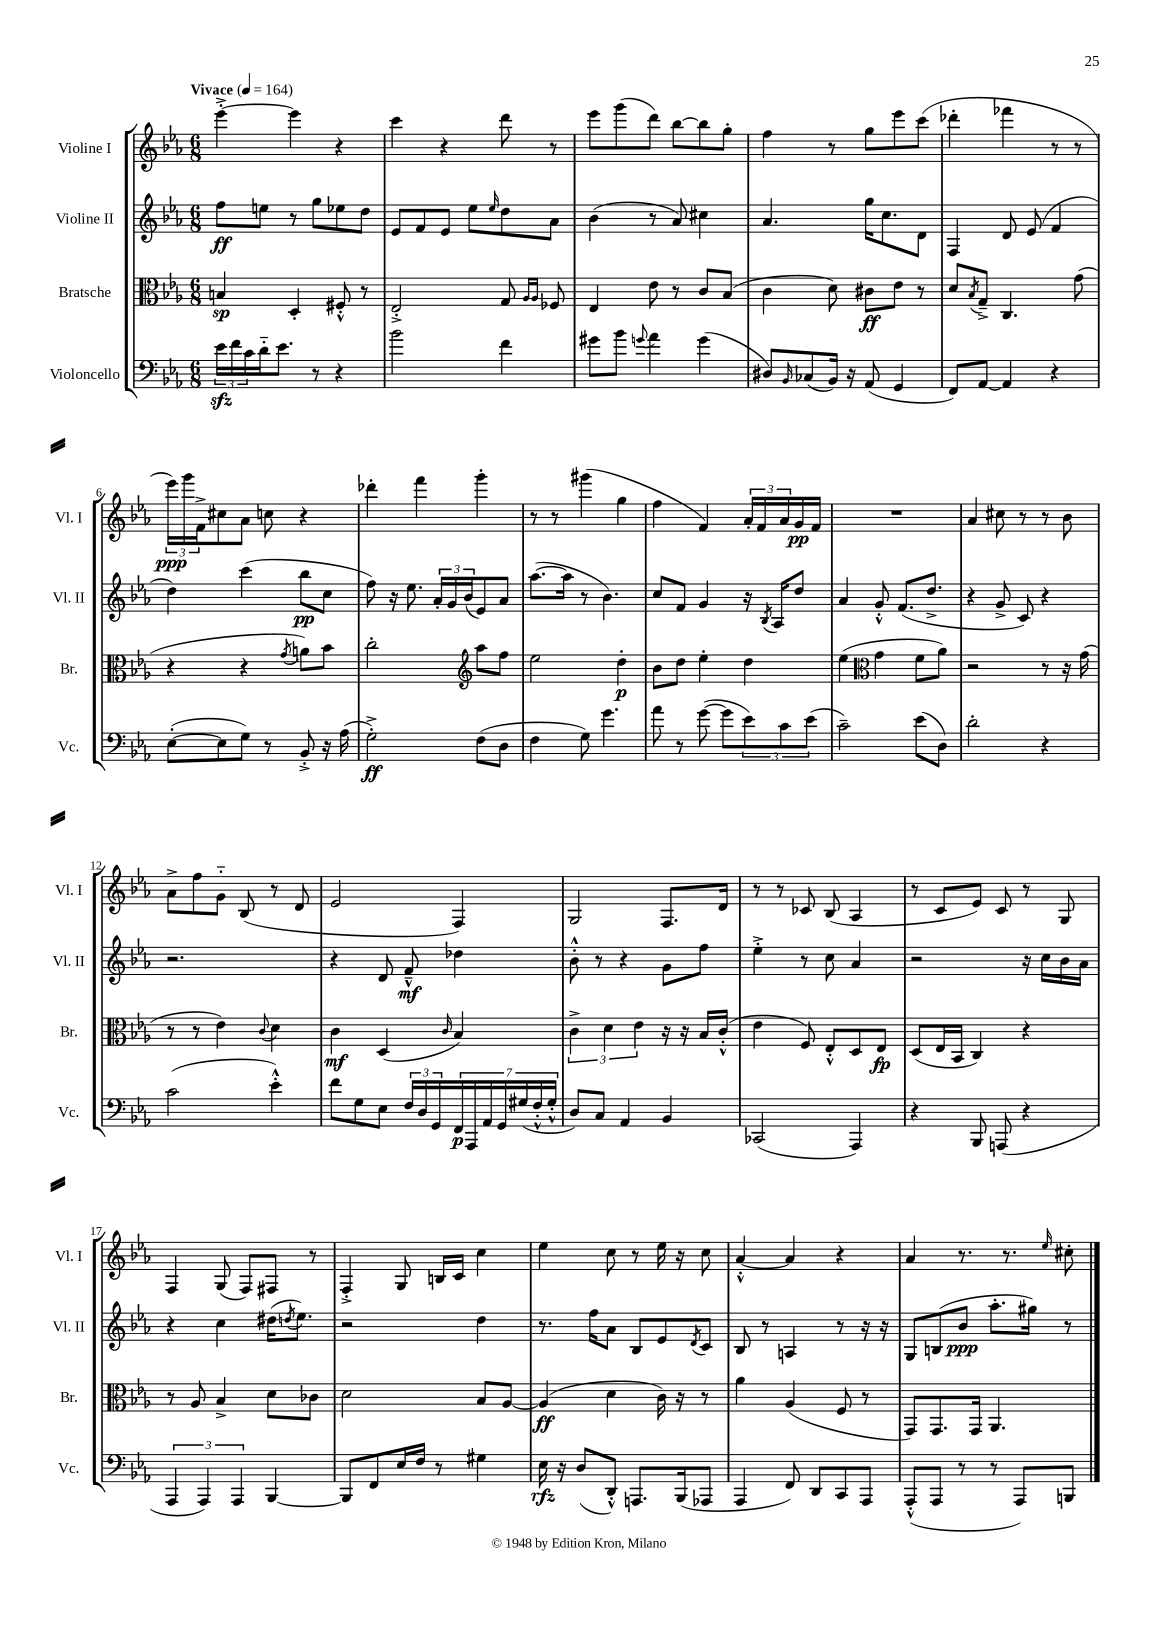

**kern	**dynam	**kern	**dynam	**kern	**dynam	**kern	**dynam
*part4	*part4	*part3	*part3	*part2	*part2	*part1	*part1
*staff4	*staff4	*staff3	*staff3	*staff2	*staff2	*staff1	*staff1
*I"Violoncello	*	*I"Bratsche	*	*I"Violine II	*	*I"Violine I	*
*I'Vc.	*	*I'Br.	*	*I'Vl. II	*	*I'Vl. I	*
*clefF4	*	*clefC3	*	*clefG2	*	*clefG2	*
*k[b-e-a-]	*	*k[b-e-a-]	*	*k[b-e-a-]	*	*k[b-e-a-]	*
*M6/8	*	*M6/8	*	*M6/8	*	*M6/8	*
*MM164	*	*MM164	*	*MM164	*	*MM164	*
=1	=1	=1	=1	=1	=1	=1	=1
!	!	!	!	!	!	!LO:TX:a:B:t=Vivace	!
24e-zz\LL	.	4Bn/	sp	8ff\L	ff	[4eee-'^\	.
24f\	.	.	.	.	.	.	.
24c\	.	.	.	.	.	.	.
16d\J	.	.	.	8een\J	.	.	.
8.e-\J	.	.	.	.	.	.	.
.	.	4D'/	.	8r	.	4eee-\]	.
8r	.	.	.	8gg\L	.	.	.
4r	.	8F#X'^^/	.	8ee-X\	.	4r	.
.	.	8r	.	8dd\J	.	.	.
=2	=2	=2	=2	=2	=2	=2	=2
2b-\	.	2E-'^/	.	8e-/L	.	4ccc\	.
.	.	.	.	8f/	.	.	.
.	.	.	.	8e-/J	.	4r	.
.	.	.	.	8ee-\L	.	.	.
.	.	.	.	16qqee-/	.	.	.
4f\	.	8G/	.	8dd\	.	8ddd\	.
.	.	16qqA-/LL	.	.	.	.	.
.	.	16qqA-/JJ	.	.	.	.	.
.	.	8F-X/	.	8a-\J	.	8r	.
=3	=3	=3	=3	=3	=3	=3	=3
8g#X\L	.	4E-/	.	(4b-\	.	8eee-\L	.
8b-\J	.	.	.	.	.	(8ggg\	.
8qqgn/	.	.	.	.	.	.	.
4a-\	.	8e-\	.	8r	.	8ddd\J)	.
.	.	8r	.	8a-/)	.	[8bb-\L	.
(4g\	.	8c/L	.	4cc#X\	.	8bb-\]	.
.	.	(8B-/J	.	.	.	8gg'\J	.
=4	=4	=4	=4	=4	=4	=4	=4
8D#X/L)	.	4c\	.	4.a-/	.	4ff\	.
16qqBB-/	.	.	.	.	.	.	.
(8C-X/	.	.	.	.	.	.	.
16BB-/Jk)	.	8d\)	.	.	.	8r	.
16r	.	.	.	.	.	.	.
(8AA-/	.	8c#X\L	ff	16gg\KL	.	8gg\L	.
.	.	.	.	8.cc\	.	.	.
4GG/	.	8e-\J	.	.	.	8eee-\	.
.	.	8r	.	8d\J	.	(8ccc\J	.
=5	=5	=5	=5	=5	=5	=5	=5
8FF/L)	.	8d/L	.	4F/	.	4ddd-X'\	.
.	.	8qB-/	.	.	.	.	.
[8AA-/J	.	8G~^/J	.	.	.	.	.
4AA-/]	.	4.C/	.	8d/	.	4fff-X\	.
.	.	.	.	(8e-/	.	.	.
4r	.	.	.	4f/	.	8r	.
.	.	(8g\	.	.	.	8r	.
!!LO:LB:g=z
=6	=6	=6	=6	=6	=6	=6	=6
([8E-'\L	.	4r	.	4dd\)	.	24eee-\LL)	ppp
.	.	.	.	.	.	24ggg\	.
.	.	.	.	.	.	24f^\J	.
8E-\]	.	.	.	.	.	8cc#X\	.
8G\J)	.	4r	.	(4ccc\	.	8a-\J	.
8r	.	.	.	.	.	8ccn\	.
.	.	8qg/	.	.	.	.	.
8BB-'^/	.	8an\L)	.	8bb-\L	pp	4r	.
16r	.	8b-\J	.	8cc\J	.	.	.
(16A-\	.	.	.	.	.	.	.
=7	=7	=7	=7	=7	=7	=7	=7
2G'^\)	ff	2cc'\	.	8ff\)	.	4ddd-X'\	.
.	.	.	.	16r	.	.	.
.	.	.	.	8.ee-\	.	.	.
.	.	.	.	.	.	4fff\	.
.	.	.	.	24a-'/LL	.	.	.
.	.	.	.	24g/	.	.	.
.	.	.	.	(24b-/J	.	.	.
*	*	*clefG2	*	*	*	*	*
(8F\L	.	8aa-\L	.	8e-/)	.	4ggg'\	.
8D\J	.	8ff\J	.	8a-/J	.	.	.
=8	=8	=8	=8	=8	=8	=8	=8
4F\	.	2ee-\	.	([8.aa-\L	.	8r	.
.	.	.	.	.	.	8r	.
.	.	.	.	16aa-\Jk]	.	.	.
8G\)	.	.	.	8r	.	(4ggg#X\	.
4.g\	.	.	.	4.b-\)	.	.	.
.	.	4dd'\	p	.	.	4gg\	.
=9	=9	=9	=9	=9	=9	=9	=9
8a-\	.	8b-\L	.	8cc/L	.	4ff\	.
8r	.	8dd\J	.	8f/J	.	.	.
([8g\	.	4ee-'\	.	4g/	.	4f/)	.
8g\L]	.	.	.	.	.	.	.
12e-\)	.	4dd\	.	16r	.	24a-'/LL	.
.	.	.	.	.	.	24f/	.
.	.	.	.	8qB-/	.	.	.
.	.	.	.	16A-/KL	.	.	.
12c\	.	.	.	.	.	24a-/	.
.	.	.	.	8dd/J	.	16g/	pp
(12e-\J	.	.	.	.	.	.	.
.	.	.	.	.	.	16f/JJ	.
=10	=10	=10	=10	=10	=10	=10	=10
2c~\)	.	(4ee-\	.	4a-/	.	2.r	.
*	*	*clefC3	*	*	*	*	*
.	.	4g\	.	8g'^^/	.	.	.
.	.	.	.	(8.f/L	.	.	.
(8e-\L	.	8f\L	.	.	.	.	.
.	.	.	.	8.dd^/J	.	.	.
8D\J)	.	8a-\J)	.	.	.	.	.
=11	=11	=11	=11	=11	=11	=11	=11
2d'\	.	2r	.	4r	.	4a-/	.
.	.	.	.	8g^/	.	8cc#X\	.
.	.	.	.	8c/)	.	8r	.
4r	.	8r	.	4r	.	8r	.
.	.	16r	.	.	.	8b-\	.
.	.	(16g\	.	.	.	.	.
!!LO:LB:g=z
=12	=12	=12	=12	=12	=12	=12	=12
(2c\	.	8r	.	2.r	.	8a-^\L	.
.	.	8r	.	.	.	8ff\	.
.	.	4e-\)	.	.	.	8g\J	.
.	.	.	.	.	.	(8B-/	.
.	.	8qqc/	.	.	.	.	.
4e-'^^\)	.	4d\	.	.	.	8r	.
.	.	.	.	.	.	8d/	.
=13	=13	=13	=13	=13	=13	=13	=13
8f\L	.	4c\	mf	4r	.	2e-/	.
8G\	.	.	.	.	.	.	.
8E-\J	.	(4D/	.	8d/	.	.	.
24F/LL	.	.	.	8f~^^/	mf	.	.
24D/	.	.	.	.	.	.	.
24GG/	.	.	.	.	.	.	.
.	.	16qqc/	.	.	.	.	.
28FF/	p	4B-/)	.	4dd-X\	.	4F/)	.
28AAA-/	.	.	.	.	.	.	.
28AA-/	.	.	.	.	.	.	.
28GG/	.	.	.	.	.	.	.
(28G#X/	.	.	.	.	.	.	.
28F'^^/	.	.	.	.	.	.	.
28G#'^^/JJ	.	.	.	.	.	.	.
=14	=14	=14	=14	=14	=14	=14	=14
8D/L)	.	6c^\	.	8b-'^^\	.	2G/	.
8C/J	.	.	.	8r	.	.	.
.	.	6d\	.	.	.	.	.
4AA-/	.	.	.	4r	.	.	.
.	.	6e-\	.	.	.	.	.
4BB-/	.	16r	.	8g\L	.	8.F/L	.
.	.	16r	.	.	.	.	.
.	.	16B-/LL	.	8ff\J	.	.	.
.	.	(16c'^^/JJ	.	.	.	16d/Jk	.
=15	=15	=15	=15	=15	=15	=15	=15
(2CC-X/	.	4e-\	.	4ee-'^\	.	8r	.
.	.	.	.	.	.	8r	.
.	.	8F/)	.	8r	.	8c-X/	.
.	.	8E-'^^/L	.	8cc\	.	(8B-/	.
4AAA-/)	.	8D/	.	4a-/	.	4A-/	.
.	.	8E-/J	fp	.	.	.	.
=16	=16	=16	=16	=16	=16	=16	=16
4r	.	(8D/L	.	2r	.	8r	.
.	.	16E-/L	.	.	.	8c/L	.
.	.	16BB-/JJ	.	.	.	.	.
8BBB-/	.	4C/)	.	.	.	8e-/J)	.
(8AAAn/	.	.	.	.	.	8c/	.
4r	.	4r	.	16r	.	8r	.
.	.	.	.	16cc\LL	.	.	.
.	.	.	.	16b-\	.	8G/	.
.	.	.	.	16a-\JJ	.	.	.
!!LO:LB:g=z
=17	=17	=17	=17	=17	=17	=17	=17
6AAA-/	.	8r	.	4r	.	4F/	.
.	.	8A-/	.	.	.	.	.
6AAA-/)	.	.	.	.	.	.	.
.	.	4B-^/	.	4cc\	.	(8G/	.
6AAA-/	.	.	.	.	.	.	.
.	.	.	.	.	.	8F/L)	.
[4BBB-/	.	8d\L	.	(16dd#X\KL	.	8F#X/J	.
.	.	.	.	8qddn/	.	.	.
.	.	.	.	8.ee-\J)	.	.	.
.	.	8c-X\J	.	.	.	8r	.
=18	=18	=18	=18	=18	=18	=18	=18
8BBB-/L]	.	2d\	.	2r	.	4F'^/	.
8FF/	.	.	.	.	.	.	.
16E-/L	.	.	.	.	.	8G/	.
16F/JJ	.	.	.	.	.	.	.
8r	.	.	.	.	.	16Bn/LL	.
.	.	.	.	.	.	16c/JJ	.
4G#X\	.	8B-/L	.	4dd\	.	4cc\	.
.	.	[8A-/J	.	.	.	.	.
=19	=19	=19	=19	=19	=19	=19	=19
16E-\	rfz	(4A-/]	ff	8.r	.	4ee-\	.
16r	.	.	.	.	.	.	.
(8D/L	.	.	.	.	.	.	.
.	.	.	.	16ff\KL	.	.	.
8DD'^^/J)	.	4d\	.	8a-\J	.	8cc\	.
8.AAAn/L	.	.	.	8B-/L	.	8r	.
.	.	16c\)	.	8e-/	.	16ee-\	.
(16BBB-/k	.	16r	.	.	.	16r	.
.	.	.	.	8qd/	.	.	.
8AAA-X/J	.	8r	.	8c/J	.	8cc\	.
=20	=20	=20	=20	=20	=20	=20	=20
4AAA-/	.	4a-\	.	8B-/	.	[4a-'^^/	.
.	.	.	.	8r	.	.	.
8FF/)	.	(4A-/	.	4An/	.	4a-/]	.
8DD/L	.	.	.	.	.	.	.
8CC/	.	8F/	.	8r	.	4r	.
8AAA-/J	.	8r	.	16r	.	.	.
.	.	.	.	16r	.	.	.
=21	=21	=21	=21	=21	=21	=21	=21
(8AAA-'^^/L	.	8GG/L)	.	8G/L	.	4a-/	.
8AAA-/J	.	8.GG/	.	(8Bn/	.	.	.
8r	.	.	.	8b-/J	ppp	8.r	.
.	.	16GG/Jk	.	.	.	.	.
8r	.	4.AA-/	.	8.aa-'\L	.	.	.
.	.	.	.	.	.	8.r	.
8AAA-/L)	.	.	.	.	.	.	.
.	.	.	.	16gg#X\Jk)	.	.	.
.	.	.	.	.	.	16qqee-/	.
8BBBn/J	.	.	.	8r	.	8cc#X'\	.
==	==	==	==	==	==	==	==
*-	*-	*-	*-	*-	*-	*-	*-
